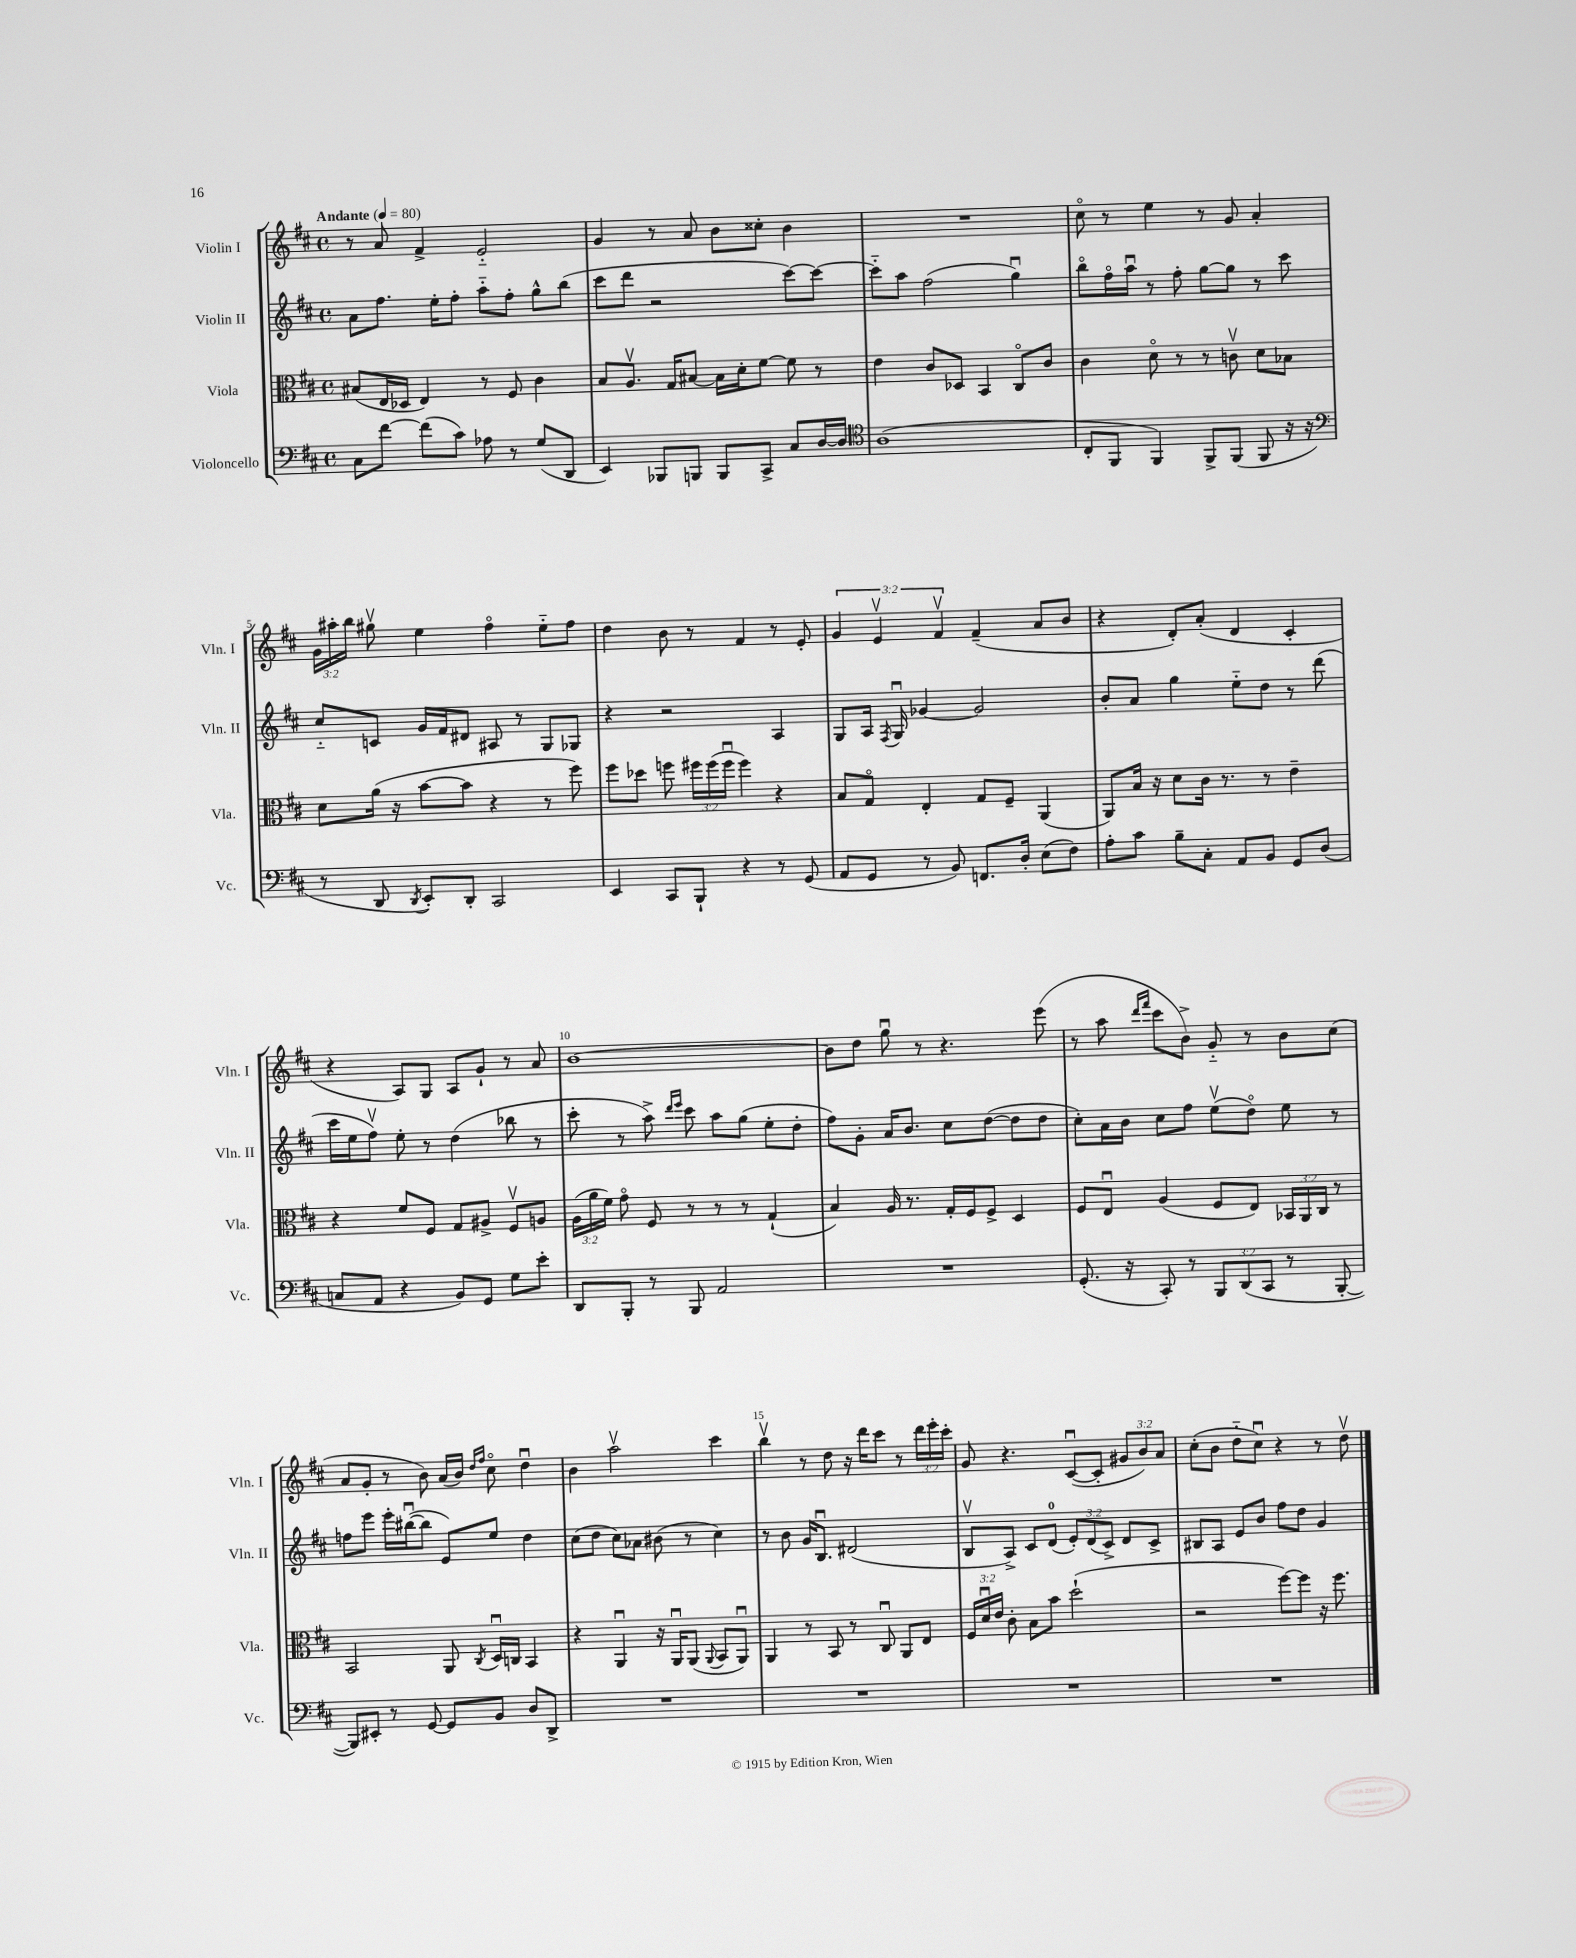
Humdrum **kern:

**kern	**kern	**kern	**kern
*staff4	*staff3	*staff2	*staff1
*clefF4	*clefC3	*clefG2	*clefG2
*k[f#c#]	*k[f#c#]	*k[f#c#]	*k[f#c#]
*M4/4	*M4/4	*M4/4	*M4/4
*met(c)	*met(c)	*met(c)	*met(c)
*MM80	*MM80	*MM80	*MM80
8C#	(8B#	8a	8r
[8f#	16E	8.ff#	8a
.	16D-	.	.
(8f#]	4E)	.	4f#^
.	.	16ee'	.
8c#)	.	8ff#'	.
8A-	8r	8aa'~	2e'~
8r	8F#	8ff#'	.
(8G	4c#	8gg^^	.
8DD	.	(8bb	.
=	=	=	=
4EE)	8B	8ccc#	4g
.	8.Av	8ddd	.
8BBB-	.	2r	8r
.	16G	.	.
8BBB	[8B#	.	8a
8BBB	16B#]	.	8b
.	16d'	.	.
8CC#^	[8f#	.	8cc##'
8C#	8f#]	[8ccc#)	4b
[16D	8r	8ccc#_	.
16D]	.	.	.
=	=	=	=
*clefC4	*	*	*
(1A	4e	8ccc#'~]	1r
.	.	8aa	.
.	8c#	(2ff#	.
.	8D-	.	.
.	4BB	.	.
.	8C#o	4ggu)	.
.	8c#	.	.
=	=	=	=
8C#'	4c#	8bbo	8cc#o
8FF#	.	16ff#o	8r
.	.	16aau	.
4FF#)	8do	8r	4ee
.	8r	8ff#'	.
8FF#^	8r	[8gg	8r
(8FF#	8cv	8gg]	8g
8FF#	8d	8r	4a'
16r	8B-	8ccc#	.
16r	.	.	.
=	=	=	=
*clefF4	*	*	*
8r	8d	8cc#'~	24g
.	.	.	24aa#'
.	.	.	24bb
8DD	(16a	8c	8gg#v
.	16r	.	.
8qDD	.	.	.
8EE')	[8b	16g	4ee
.	.	16f#	.
8DD'	8b]	8d#	.
2CC#	4r	8A#	4ff#o
.	.	8r	.
.	8r	8G	8ee'~
.	8ff#)	8G-	8ff#
=	=	=	=
4EE	8ff#	4r	4dd
.	8dd-	.	.
8CC#	8ff	2r	8b
8BBB`	24ff#	.	8r
.	(24ff#	.	.
.	24ff#u	.	.
4r	4ff#)	.	4f#
8r	4r	4A	8r
(8GG	.	.	8e'
=	=	=	=
8AA	8B	8G	6g
8GG	8Go	16A	.
.	.	.	6ev
.	.	8qF#	.
.	.	16Gu	.
8r	4E'	[4g-	.
.	.	.	6f#v
8BB)	.	.	.
8.FF	8G	2g-]	(4f#~
.	8F#~	.	.
16D'	.	.	.
(8E	(4AA	.	8a
8F#)	.	.	8b
=	=	=	=
8A'	8AA)	8b'	4r
8c#	16B	8a	.
.	16r	.	.
8B~	8d	4gg	8d')
8C#'	16c#	.	(8a'
.	8.r	.	.
8AA	.	8ee'~	4d
8BB	8r	8dd	.
8GG	4e~	8r	4c#'
(8D	.	(8ddd	.
=	=	=	=
8C	4r	16ccc#	4r
.	.	16ee	.
8AA	.	8ff#v)	.
4r	8f#	8ee'	8A)
.	8F#	8r	8G
8BB)	8G	(4dd	8A
8GG	8A#^	.	8g`
8G	8F#v	8bb-	8r
8e'	8A	8r	8a
=	=	=	=
8DD	(24A	8ccc#'	[1b
.	24a	.	.
.	24f#)	.	.
8BBB'	8go	8r	.
8r	8F#	8aa^)	.
.	.	16qqddd	.
.	.	16qqeee	.
8BBB	8r	8ccc#	.
2AA	8r	8aa	.
.	8r	(8gg	.
.	(4G`	8ee'	.
.	.	8dd'	.
=	=	=	=
1r	4B)	8ff#)	8b]
.	.	8g'	8dd
.	16A	16a	8ggu
.	8.r	8.b	.
.	.	.	8r
.	16G'	8cc#	4.r
.	16F#	.	.
.	8F#^	([8dd	.
.	4D	8dd]	.
.	.	8dd	(8eee
=	=	=	=
(8.GG'	8F#	8cc#')	8r
.	8Eu	16a	8aa
16r	.	16b	.
.	.	.	16qqddd
.	.	.	16qqfff#
8CC#')	(4A	8cc#	8ccc#
8r	.	8ff#	8b^)
12BBB	8F#	(8eev	8g'~
(12DD	.	.	.
.	8E)	8ddo)	8r
12CC#	.	.	.
8r	24BB-	8ee	8b
.	24AA	.	.
.	24C#	.	.
[8BBB'	8r	8r	(8cc#
=	=	=	=
8BBB])	2BB	8ff	8a
8EE#'	.	8eee	8g'
8r	.	16eee'	8r
.	.	([16bb#u	.
[8GG	.	8bb#]	8b)
8GG]	8AA	8e)	(16a
.	.	.	16b)
.	.	.	16qqdd
.	8qC#	.	16qqff#
8BB	16Du	8ee	8cc#o
.	16C	.	.
8D	4BB	4dd	4ddu
8DD^	.	.	.
=	=	=	=
1r	4r	(8cc#	4b
.	.	8dd	.
.	4AAu	8cc#)	2aav
.	.	8a-	.
.	16r	(8b#	.
.	16AAu	.	.
.	(8AA	8r	.
.	8qqAA	.	.
.	8BB	4cc#)	4ccc#
.	8AAu)	.	.
=	=	=	=
1r	4AA	8r	4bbv
.	.	8b	.
.	8r	16g	8r
.	.	8.Bu	.
.	8BB	.	8dd
.	8r	(2d#	16r
.	.	.	16ddd
.	8C#u	.	8ccc#
.	8AA	.	8r
.	8E	.	24ddd
.	.	.	24eee'
.	.	.	24ccc#'
=	=	=	=
1r	24F#	8Bv	8g
.	24du	.	.
.	24e	.	.
.	8c#'	8A^)	4.r
.	8B	8c#	.
.	8b	(8d	.
.	(2dd`	12e')	([8c#u
.	.	(12d	.
.	.	.	8c#']
.	.	12c#^)	.
.	.	8d	12g#
.	.	.	12b)
.	.	8c#^	.
.	.	.	12a
=	=	=	=
1r	2r	8B#	(8cc#'
.	.	8A	8b
.	.	8e	8dd'~
.	.	8b	8cc#u)
.	[8ff#)	8ff#	4r
.	8ff#]	8dd	.
.	16r	4g	8r
.	8.ff#	.	.
.	.	.	8ddv
==	==	==	==
*-	*-	*-	*-
